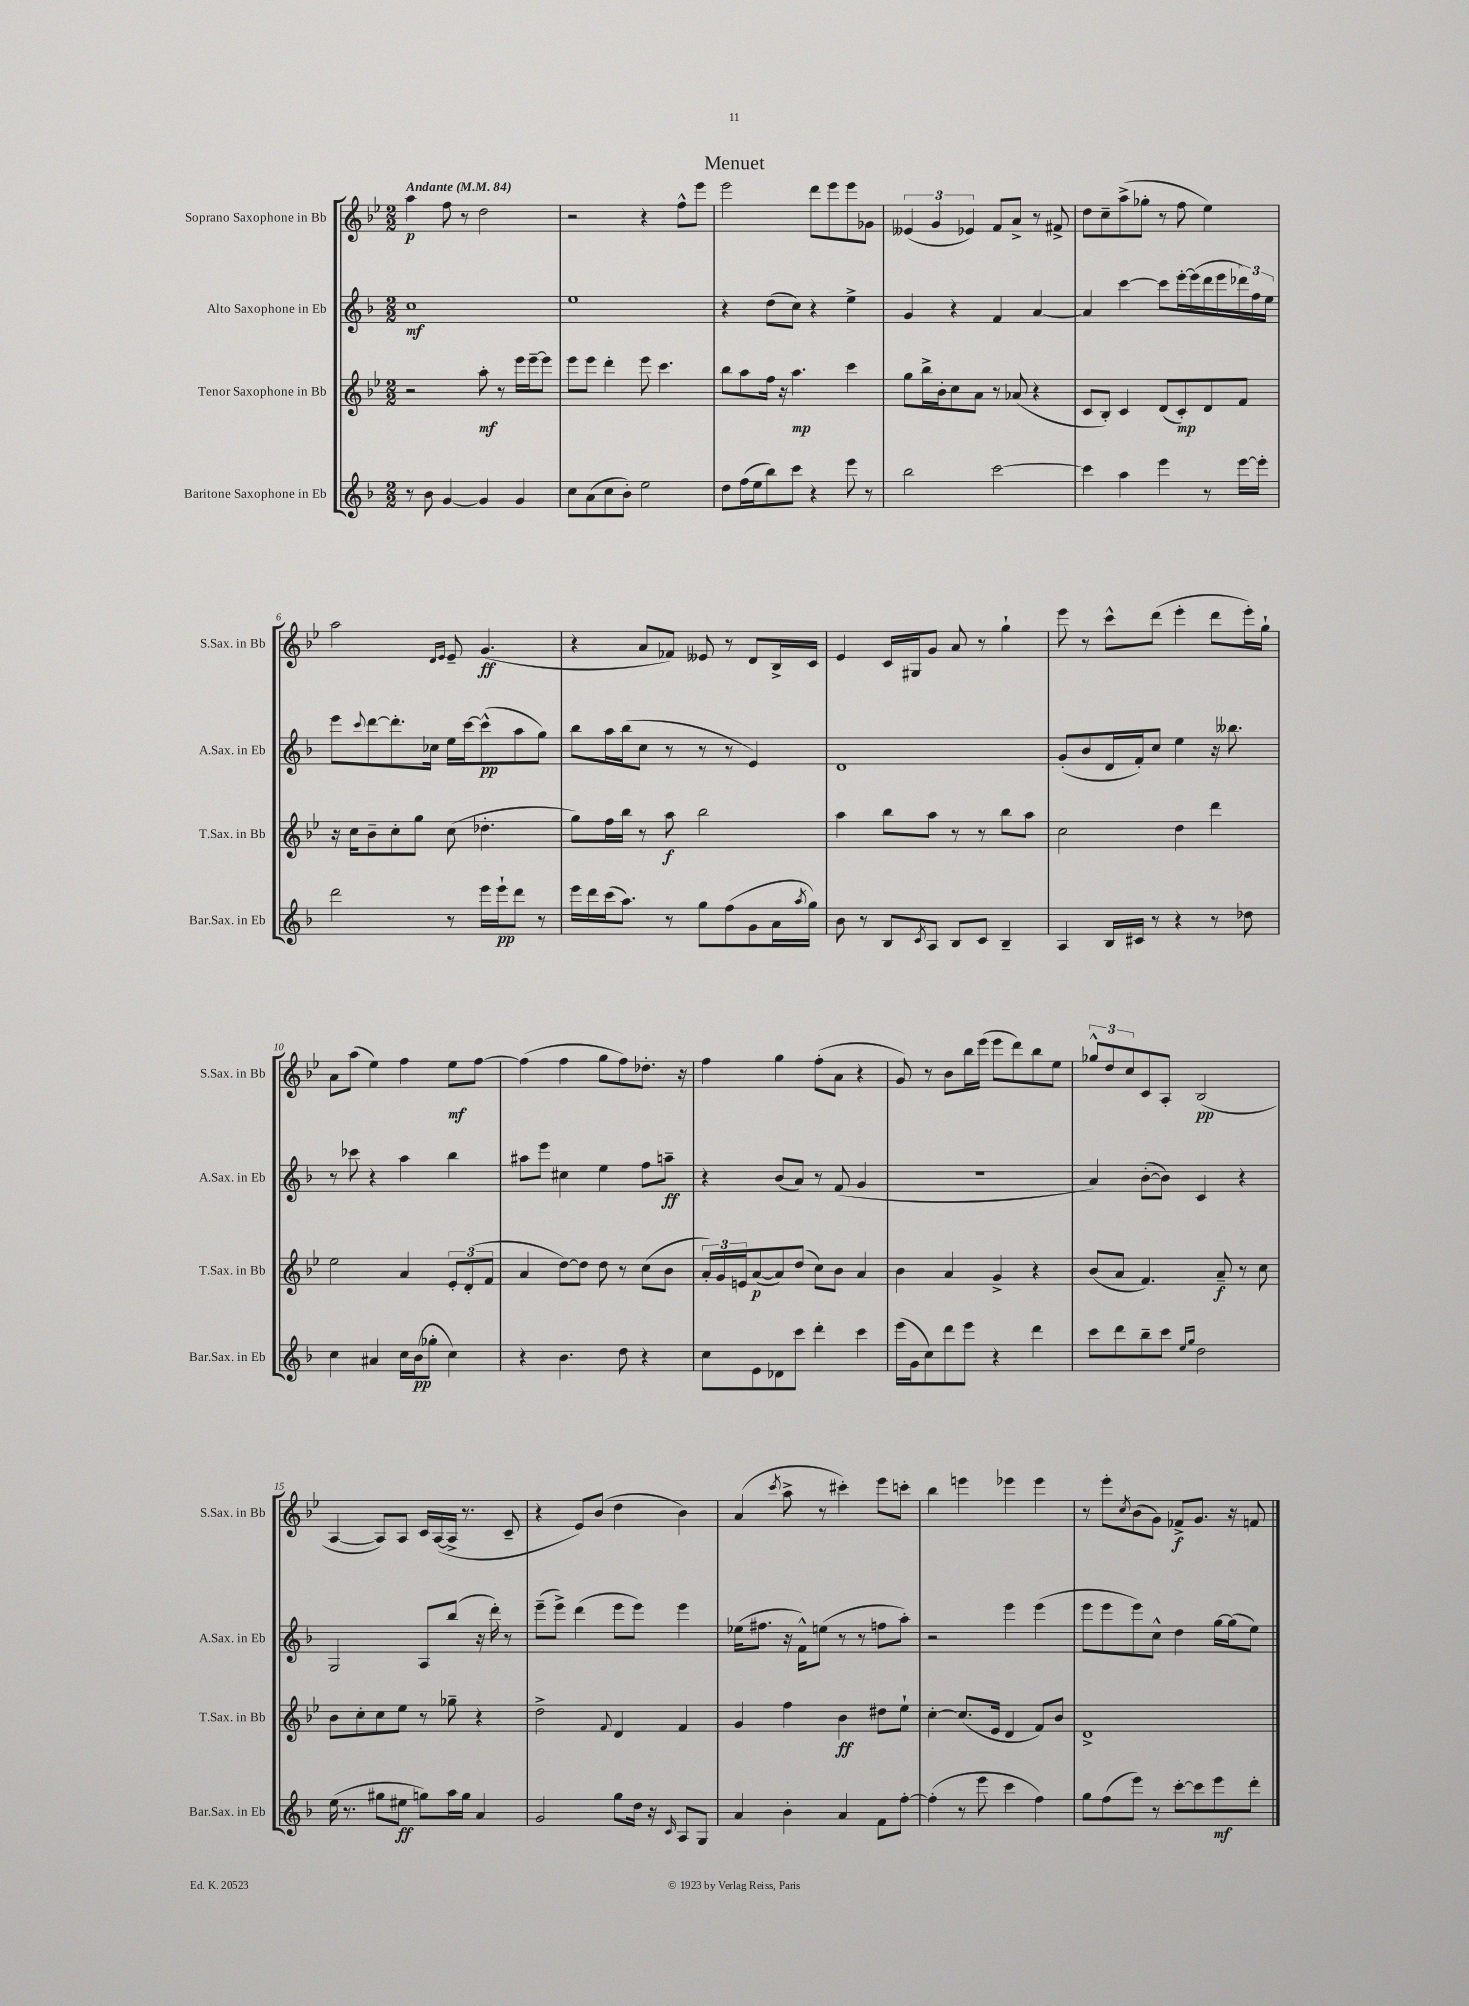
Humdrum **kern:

**kern	**dynam	**kern	**dynam	**kern	**dynam	**kern	**dynam
*part4	*part4	*part3	*part3	*part2	*part2	*part1	*part1
*staff4	*staff4	*staff3	*staff3	*staff2	*staff2	*staff1	*staff1
*I"Baritone Saxophone in Eb	*	*I"Tenor Saxophone in Bb	*	*I"Alto Saxophone in Eb	*	*I"Soprano Saxophone in Bb	*
*I'Bar.Sax. in Eb	*	*I'T.Sax. in Bb	*	*I'A.Sax. in Eb	*	*I'S.Sax. in Bb	*
*clefG2	*	*clefG2	*	*clefG2	*	*clefG2	*
*k[b-]	*	*k[b-e-]	*	*k[b-]	*	*k[b-e-]	*
*M2/2	*	*M2/2	*	*M2/2	*	*M2/2	*
*MM84	*	*MM84	*	*MM84	*	*MM84	*
=1	=1	=1	=1	=1	=1	=1	=1
!	!	!	!	!	!	!LO:TX:a:B:t=Andante	!
8r	.	2r	.	1cc	mf	4aa\	p
8b-\	.	.	.	.	.	.	.
[4g/	.	.	.	.	.	8ff\	.
.	.	.	.	.	.	8r	.
4g/]	.	8aa'\	mf	.	.	2dd\	.
.	.	8r	.	.	.	.	.
4g/	.	16eee-\LL	.	.	.	.	.
.	.	[16eee-~\J	.	.	.	.	.
.	.	8eee-\J]	.	.	.	.	.
=2	=2	=2	=2	=2	=2	=2	=2
8cc\L	.	8eee-\L	.	1ee	.	2r	.
(8a\	.	8eee-\J	.	.	.	.	.
8cc\	.	4ddd'\	.	.	.	.	.
8b-'\J)	.	.	.	.	.	.	.
2ee\	.	8eee-\	.	.	.	4r	.
.	.	4.ccc\	.	.	.	.	.
.	.	.	.	.	.	8ff^^\L	.
.	.	.	.	.	.	8eee-\J	.
=3	=3	=3	=3	=3	=3	=3	=3
8dd\L	.	8bb-\L	.	4r	.	2eee-\	.
(16ff\L	.	8aa\	.	.	.	.	.
16ee\J	.	.	.	.	.	.	.
8bb-\)	.	16ff\Jk	.	(8dd\L	.	.	.
.	.	16r	.	.	.	.	.
8ccc\J	.	4.aa\	mp	8cc\J)	.	.	.
4r	.	.	.	4r	.	8ddd\L	.
.	.	.	.	.	.	8eee-\	.
8eee\	.	4ccc\	.	4ee^\	.	8eee-\	.
8r	.	.	.	.	.	8g-X\J	.
=4	=4	=4	=4	=4	=4	=4	=4
2bb-\	.	8gg\L	.	4g/	.	(6e--X/	.
.	.	16bb-^\L	.	.	.	.	.
.	.	.	.	.	.	6g/	.
.	.	16b-'\J	.	.	.	.	.
.	.	8cc\	.	4r	.	.	.
.	.	.	.	.	.	6e-X/)	.
.	.	8a\J	.	.	.	.	.
[2ccc\	.	8r	.	4f/	.	8f/L	.
.	.	(8a-X/	.	.	.	8a^/J	.
.	.	4r	.	[4a/	.	8r	.
.	.	.	.	.	.	8f#X^/	.
=5	=5	=5	=5	=5	=5	=5	=5
4ccc\]	.	8c/L	.	4a/]	.	8dd\L	.
.	.	8B-'/J)	.	.	.	8cc~\	.
4aa\	.	4c/	.	[4ccc\	.	(8aa^\	.
.	.	.	.	.	.	8gg-X'\J	.
4eee\	.	(8d/L	.	8ccc\L]	.	8r	.
.	.	8c'/)	mp	[16eee'\L	.	8ff\	.
.	.	.	.	(16eee\]	.	.	.
8r	.	8d/	.	16ddd\	.	4ee-\)	.
.	.	.	.	16eee\	.	.	.
[16eee\LL	.	8f/J	.	24ddd-X\)	.	.	.
.	.	.	.	24ff\	.	.	.
16eee'\JJ]	.	.	.	.	.	.	.
.	.	.	.	24ee\JJ	.	.	.
!!LO:LB:g=z
=6	=6	=6	=6	=6	=6	=6	=6
2ddd\	.	16r	.	8eee\L	.	2aa\	.
.	.	16cc\KL	.	.	.	.	.
.	.	.	.	8qqccc/	.	.	.
.	.	8b-~\	.	[8ddd\	.	.	.
.	.	8cc'\	.	8.ddd'\]	.	.	.
.	.	8gg\J	.	.	.	.	.
.	.	.	.	16cc-X\Jk	.	.	.
.	.	.	.	.	.	16qqd/LL	.
.	.	.	.	.	.	16qqe-/JJ	.
8r	.	(8cc\	.	16ee\LL	.	8e-~/	.
.	.	.	.	[16ccc\J	.	.	.
16eee\LL	.	4.dd-X'\	.	(8ccc^^\]	pp	(4.g/	ff
16eee`\J	pp	.	.	.	.	.	.
8ddd\J	.	.	.	8aa\	.	.	.
8r	.	.	.	8gg\J)	.	.	.
=7	=7	=7	=7	=7	=7	=7	=7
16eee\LL	.	8gg\L)	.	8bb-\L	.	4r	.
16ddd\	.	.	.	.	.	.	.
(16ccc\J	.	16ff\L	.	16aa\L	.	.	.
8.aa\J)	.	16bb-\JJ	.	(16bb-\J	.	.	.
.	.	8r	.	8cc\J	.	8a/L	.
8r	.	8aa\	f	8r	.	8f-X/J)	.
8gg\L	.	2bb-\	.	8r	.	8e--X/	.
(8ff\	.	.	.	8r	.	8r	.
8g\	.	.	.	4e/)	.	8d/L	.
16a\L	.	.	.	.	.	16B-^/L	.
8qaa/	.	.	.	.	.	.	.
16gg\JJ)	.	.	.	.	.	16c/JJ	.
=8	=8	=8	=8	=8	=8	=8	=8
8b-\	.	4aa\	.	1d	.	4e-/	.
8r	.	.	.	.	.	.	.
8B-/L	.	8bb-\L	.	.	.	16c/LL	.
.	.	.	.	.	.	16G#X/J	.
8qc/	.	.	.	.	.	.	.
8A/J	.	8aa\J	.	.	.	8g/J	.
8B-/L	.	8r	.	.	.	8a/	.
8c/J	.	8r	.	.	.	8r	.
4B-~/	.	8bb-\L	.	.	.	4gg`\	.
.	.	8aa\J	.	.	.	.	.
=9	=9	=9	=9	=9	=9	=9	=9
4A/	.	2cc\	.	(8g'/L	.	8eee-\	.
.	.	.	.	8b-/	.	8r	.
16B-/LL	.	.	.	16d/L	.	8ccc^^\L	.
16c#X/JJ	.	.	.	16f'/J)	.	.	.
8r	.	.	.	8cc/J	.	(8ddd\J	.
4r	.	4dd\	.	4ee\	.	4eee-'\	.
8r	.	4ddd\	.	16r	.	8ddd\L	.
.	.	.	.	8.bb--X\	.	.	.
8dd-X\	.	.	.	.	.	16eee-'\L)	.
.	.	.	.	.	.	16gg`\JJ	.
!!LO:LB:g=z
=10	=10	=10	=10	=10	=10	=10	=10
4cc\	.	2ee-\	.	8r	.	8a\L	.
.	.	.	.	8ccc-X\	.	(8aa\J	.
4a#X/	.	.	.	4r	.	4ee-\)	.
16cc\LL	.	4a/	.	4aa\	.	4ff\	.
(16b-\J	pp	.	.	.	.	.	.
8gg-X'\J	.	.	.	.	.	.	.
4cc\)	.	12e-'/L	.	4bb-\	.	8ee-\L	mf
.	.	(12d'/	.	.	.	.	.
.	.	.	.	.	.	[8ff\J	.
.	.	12f/J	.	.	.	.	.
=11	=11	=11	=11	=11	=11	=11	=11
4r	.	4a/	.	8aa#X\L	.	(4ff\]	.
.	.	.	.	8eee\J	.	.	.
4.b-\	.	[8dd\L)	.	4cc#X\	.	4ff\	.
.	.	8dd\J]	.	.	.	.	.
.	.	8dd\	.	4ee\	.	8gg\L	.
8dd\	.	8r	.	.	.	8ff\)	.
4r	.	(8cc\L	.	8ff\L	.	8.dd-X'\J	.
.	.	8b-\J	.	8aan~\J	ff	.	.
.	.	.	.	.	.	16r	.
=12	=12	=12	=12	=12	=12	=12	=12
8cc\L	.	24a'/LL)	.	4r	.	4ff\	.
.	.	24g/	.	.	.	.	.
.	.	24en/J	.	.	.	.	.
8e\	.	([8a/	p	.	.	.	.
8d-X\	.	8a/])	.	(8b-/L	.	4gg\	.
8ccc\J	.	(8dd/J	.	8a/J)	.	.	.
4ddd'\	.	8cc\L)	.	8r	.	(8ff'\L	.
.	.	8b-\J	.	(8f/	.	8a\J	.
4ccc\	.	4a/	.	4g/	.	4r	.
=13	=13	=13	=13	=13	=13	=13	=13
(16eee\LL	.	4b-\	.	1r	.	8g/)	.
16g\J	.	.	.	.	.	.	.
8cc\)	.	.	.	.	.	8r	.
8ddd\	.	4a/	.	.	.	8b-\L	.
8eee\J	.	.	.	.	.	16bb-\L	.
.	.	.	.	.	.	(16eee-\JJ	.
4r	.	4g^/	.	.	.	8eee-\L	.
.	.	.	.	.	.	8ddd\)	.
4ddd\	.	4r	.	.	.	8bb-\	.
.	.	.	.	.	.	8ee-\J	.
=14	=14	=14	=14	=14	=14	=14	=14
8ccc\L	.	(8b-/L	.	4a/)	.	12gg-X^^/L	.
.	.	.	.	.	.	12dd/	.
8ddd\	.	8a/J	.	.	.	.	.
.	.	.	.	.	.	12cc/	.
8bb-~\	.	4.f/)	.	([8b-'\L	.	8c/	.
8ccc\J	.	.	.	8b-\J])	.	8A'/J	.
16qqee/LL	.	.	.	.	.	.	.
16qqgg/JJ	.	.	.	.	.	.	.
2dd\	.	.	.	4c/	.	(2B-/	pp
.	.	8a~/	f	.	.	.	.
.	.	8r	.	4r	.	.	.
.	.	8cc\	.	.	.	.	.
!!LO:LB:g=z
=15	=15	=15	=15	=15	=15	=15	=15
(16ee\	.	8b-\L	.	2G/	.	[4A/	.
8.r	.	.	.	.	.	.	.
.	.	8cc'\	.	.	.	.	.
8gg#X\L	.	8cc\	.	.	.	8A/L])	.
8ee#X\J	ff	8ee-\J	.	.	.	8A/J	.
8ggn\L)	.	8r	.	8A/L	.	16c/LL	.
.	.	.	.	.	.	([16A/	.
16aa\L	.	8gg-X~\	.	(8bb-/J	.	16A^/JJ]	.
16gg\JJ	.	.	.	.	.	8.r	.
4a/	.	4r	.	16r	.	.	.
.	.	.	.	16ddd'\)	.	.	.
.	.	.	.	8r	.	8c~/	.
=16	=16	=16	=16	=16	=16	=16	=16
2g/	.	2dd^\	.	(8eee~\L	.	4r	.
.	.	.	.	8eee^\J)	.	.	.
.	.	.	.	(4ddd\	.	8e-/L)	.
.	.	.	.	.	.	(8b-/J	.
.	.	8qqf/	.	.	.	.	.
8gg\L	.	4d/	.	8eee\L	.	4dd\	.
16dd\Jk	.	.	.	8eee\J)	.	.	.
16r	.	.	.	.	.	.	.
16qqc/	.	.	.	.	.	.	.
8A/L	.	4f/	.	4eee\	.	4b-\)	.
8G/J	.	.	.	.	.	.	.
=17	=17	=17	=17	=17	=17	=17	=17
4a/	.	4g/	.	(16ee-X\KL	.	(4a/	.
.	.	.	.	8.ff#X\J	.	.	.
.	.	.	.	.	.	8qccc/	.
4b-'\	.	4ff\	.	16r	.	8aa^\	.
.	.	.	.	16f^^\KL)	.	.	.
.	.	.	.	(8een\J	.	8r	.
4a/	.	4b-\	ff	8r	.	4ccc#X'\)	.
.	.	.	.	8r	.	.	.
8f\L	.	8dd#X\L	.	8ffn\L	.	8eee-\L	.
[8ff'\J	.	8ee-`\J	.	8aa'\J)	.	8cccn'\J	.
=18	=18	=18	=18	=18	=18	=18	=18
(4ff'\]	.	[4cc'\	.	2r	.	4bb-\	.
8r	.	(8.cc/L]	.	.	.	4eeen\	.
8eee\	.	.	.	.	.	.	.
.	.	16e-/Jk	.	.	.	.	.
4ccc\	.	4d/	.	4eee\	.	4eee-X\	.
4ff\)	.	8f/L)	.	(4eee\	.	4eee-\	.
.	.	8b-/J	.	.	.	.	.
=19	=19	=19	=19	=19	=19	=19	=19
8gg\L	.	1d^	.	8eee\L	.	8r	.
(8ff\	.	.	.	8eee\	.	8eee-'\L	.
.	.	.	.	.	.	8qcc/	.
8eee\J)	.	.	.	8eee\)	.	(8b-\	.
8r	.	.	.	8cc^^\J	.	8g\J)	.
[8ccc'\L	.	.	.	4dd\	.	8f-X^/L	f
8ccc\]	.	.	.	.	.	8.g/J	.
8eee\	mf	.	.	[16gg\LL	.	.	.
.	.	.	.	(16gg\J]	.	16r	.
8ddd'\J	.	.	.	8ee\J)	.	8fn/	.
==	==	==	==	==	==	==	==
*-	*-	*-	*-	*-	*-	*-	*-
